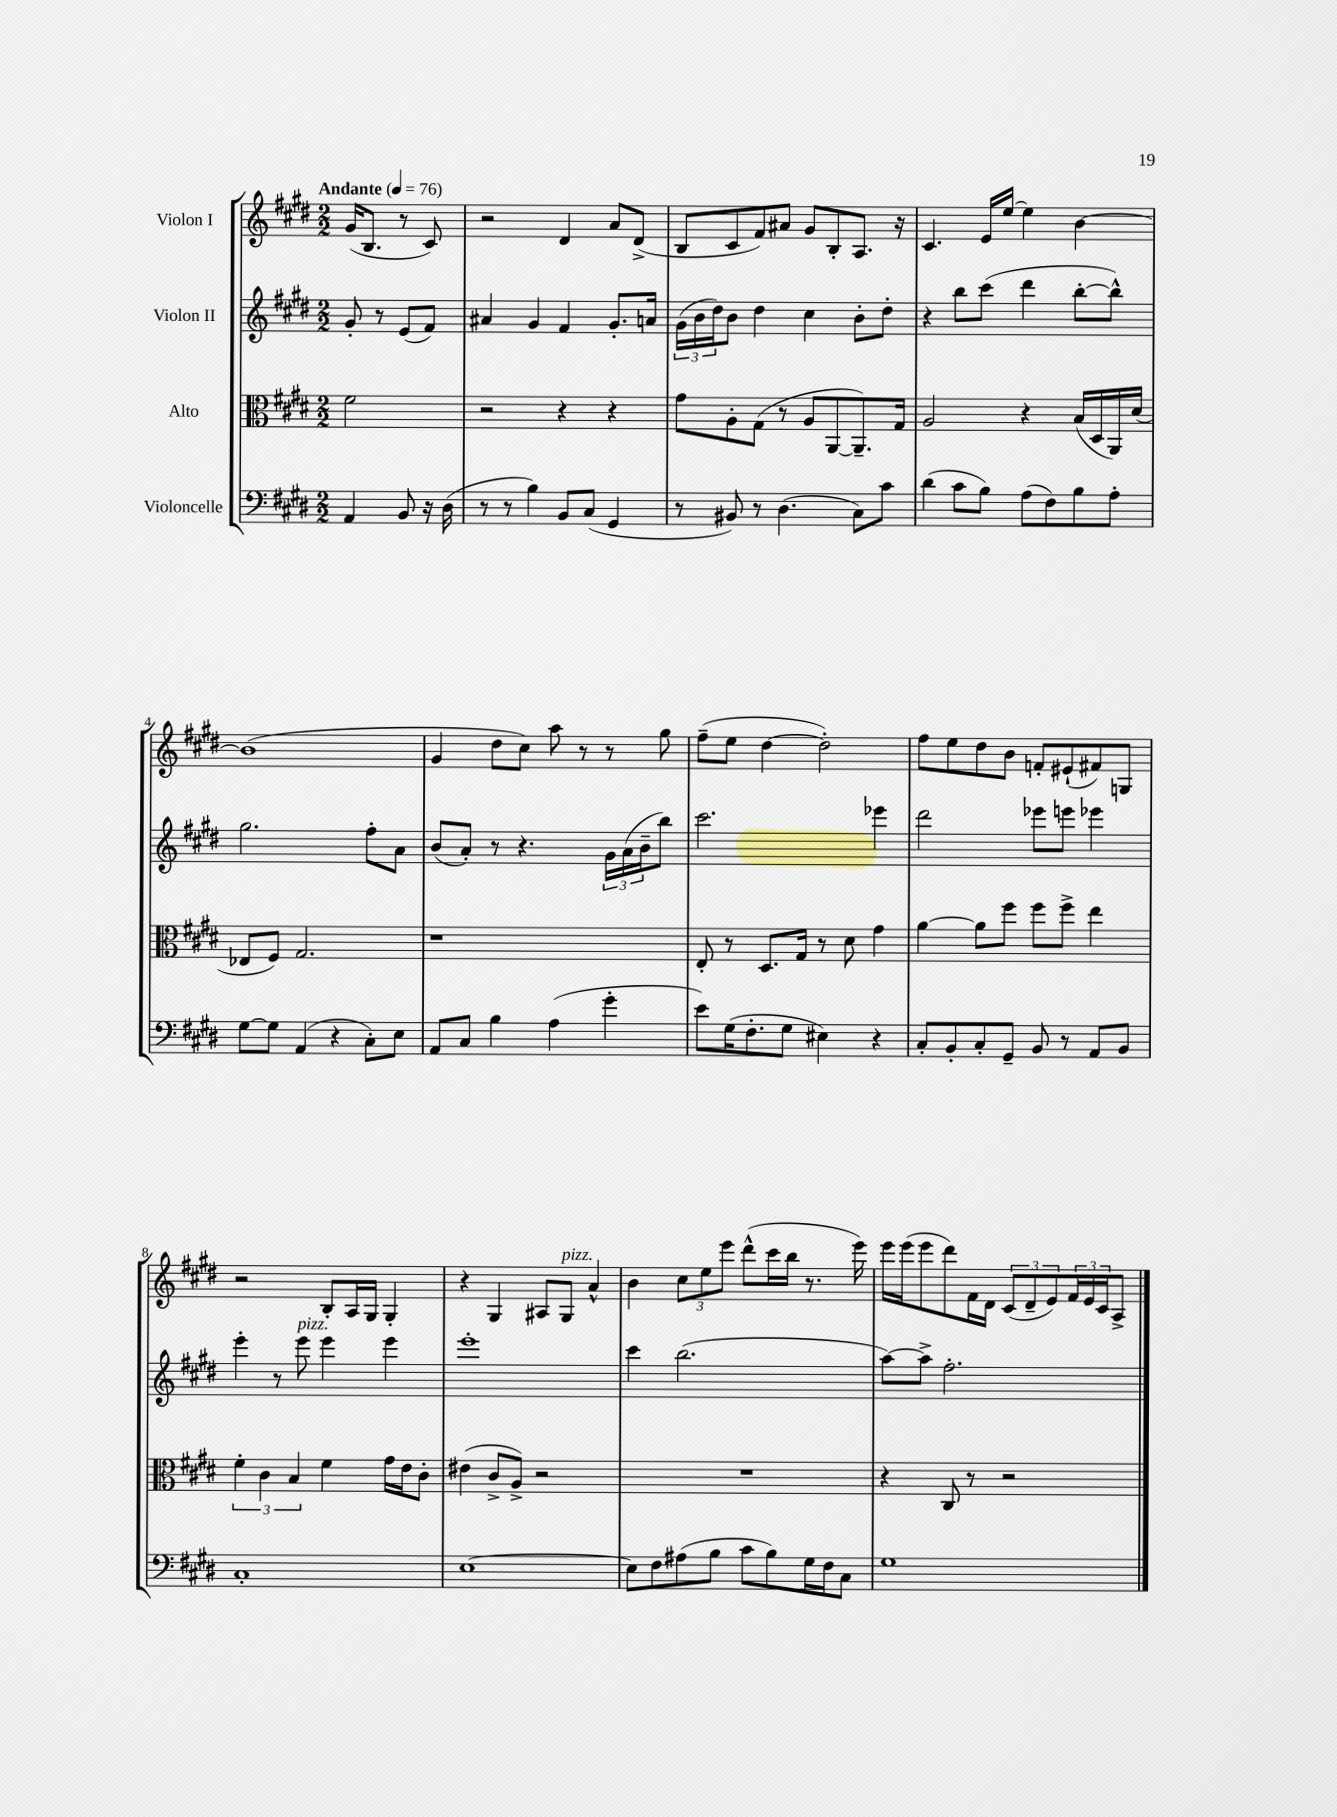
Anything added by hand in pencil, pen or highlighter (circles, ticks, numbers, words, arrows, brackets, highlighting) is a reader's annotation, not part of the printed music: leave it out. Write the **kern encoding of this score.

**kern	**kern	**kern	**kern
*staff4	*staff3	*staff2	*staff1
*clefF4	*clefC3	*clefG2	*clefG2
*k[f#c#g#d#]	*k[f#c#g#d#]	*k[f#c#g#d#]	*k[f#c#g#d#]
*M2/2	*M2/2	*M2/2	*M2/2
*MM76	*MM76	*MM76	*MM76
4AA	2f#	8g#'	(16g#
.	.	.	8.B
.	.	8r	.
8BB	.	(8e	8r
16r	.	8f#)	8c#)
(16D#	.	.	.
=	=	=	=
8r	2r	4a#	2r
8r	.	.	.
4B)	.	4g#	.
8BB	4r	4f#	4d#
(8C#	.	.	.
4GG#	4r	8.g#'	8a
.	.	.	(8d#^
.	.	16a	.
=	=	=	=
8r	8g#	(24g#	8B
.	.	24b	.
.	.	24dd#)	.
8BB#)	8A'	8b	8c#
8r	(8G#	4dd#	8f#)
(4.D#	8r	.	8a#
.	8A	4cc#	8g#
.	[8AA	.	8B'
8C#)	8.AA~])	8b'	8.A
8c#	.	8dd#'	.
.	16G#	.	16r
=	=	=	=
(4d#	2A	4r	4.c#
8c#	.	8bb	.
8B)	.	(8ccc#	16e
.	.	.	[16ee
(8A	4r	4ddd#	4ee]
8F#)	.	.	.
8B	(16B	[8bb'	[4b
.	16D#	.	.
8A'	16AA)	8bb^^])	.
.	(16d#	.	.
=	=	=	=
[8G#	8E-	2.gg#	(1b]
8G#]	8F#)	.	.
(4AA	2.G#	.	.
4r	.	.	.
8C#')	.	8ff#'	.
8E	.	8a	.
=	=	=	=
8AA	1r	(8b	4g#
8C#	.	8a')	.
4B	.	8r	8dd#
.	.	4.r	8cc#)
(4A	.	.	8aa
.	.	.	8r
4g#'	.	24g#	8r
.	.	(24a	.
.	.	24b~	.
.	.	8bb)	8gg#
=	=	=	=
8e)	8E'	2.ccc#	(8ff#~
(16G#	8r	.	8ee
8.F#'	.	.	.
.	8.D#	.	[4dd#
8G#	.	.	.
.	16G#	.	.
4E#)	8r	.	2dd#'])
.	8d#	.	.
4r	4g#	4eee-	.
=	=	=	=
8C#'	[4a	2ddd#	8ff#
8BB'	.	.	8ee
8C#'	8a]	.	8dd#
8GG#~	8ff#	.	8b
8BB	8ff#	8eee-	8f'
8r	8ff#^	8eee	(8e#`
8AA	4ee	4eee-	8f#)
8BB	.	.	8G
=	=	=	=
1C#'	6f#'	4eee'	2r
.	6c#	.	.
.	.	8r	.
.	6B	.	.
.	.	8eee	.
.	4f#	4eee	8B'
.	.	.	16A
.	.	.	16G#
.	16g#	4eee	4G#'
.	16e	.	.
.	8c#'	.	.
=	=	=	=
[1E	(4e#	1eee'	4r
.	8c#^	.	4G#
.	8A^)	.	.
.	2r	.	8A#
.	.	.	8G#
.	.	.	4a^^
=	=	=	=
8E]	1r	4ccc#	4b
8F#	.	.	.
(8A#	.	(2.bb	12cc#
.	.	.	12ee
8B	.	.	.
.	.	.	12eee
8c#	.	.	(8ddd#^^
8B)	.	.	16ccc#
.	.	.	16bb
16G#	.	.	8.r
16F#	.	.	.
8C#	.	.	.
.	.	.	16eee)
=	=	=	=
1G#	4r	[8aa)	16eee
.	.	.	(16eee
.	.	8aa^]	8eee
.	8C#	2.ff#'	8ddd#)
.	8r	.	16f#
.	.	.	16d#
.	2r	.	(12c#
.	.	.	12d#~
.	.	.	12e)
.	.	.	24f#
.	.	.	24e
.	.	.	24c#
.	.	.	8A^
==	==	==	==
*-	*-	*-	*-
